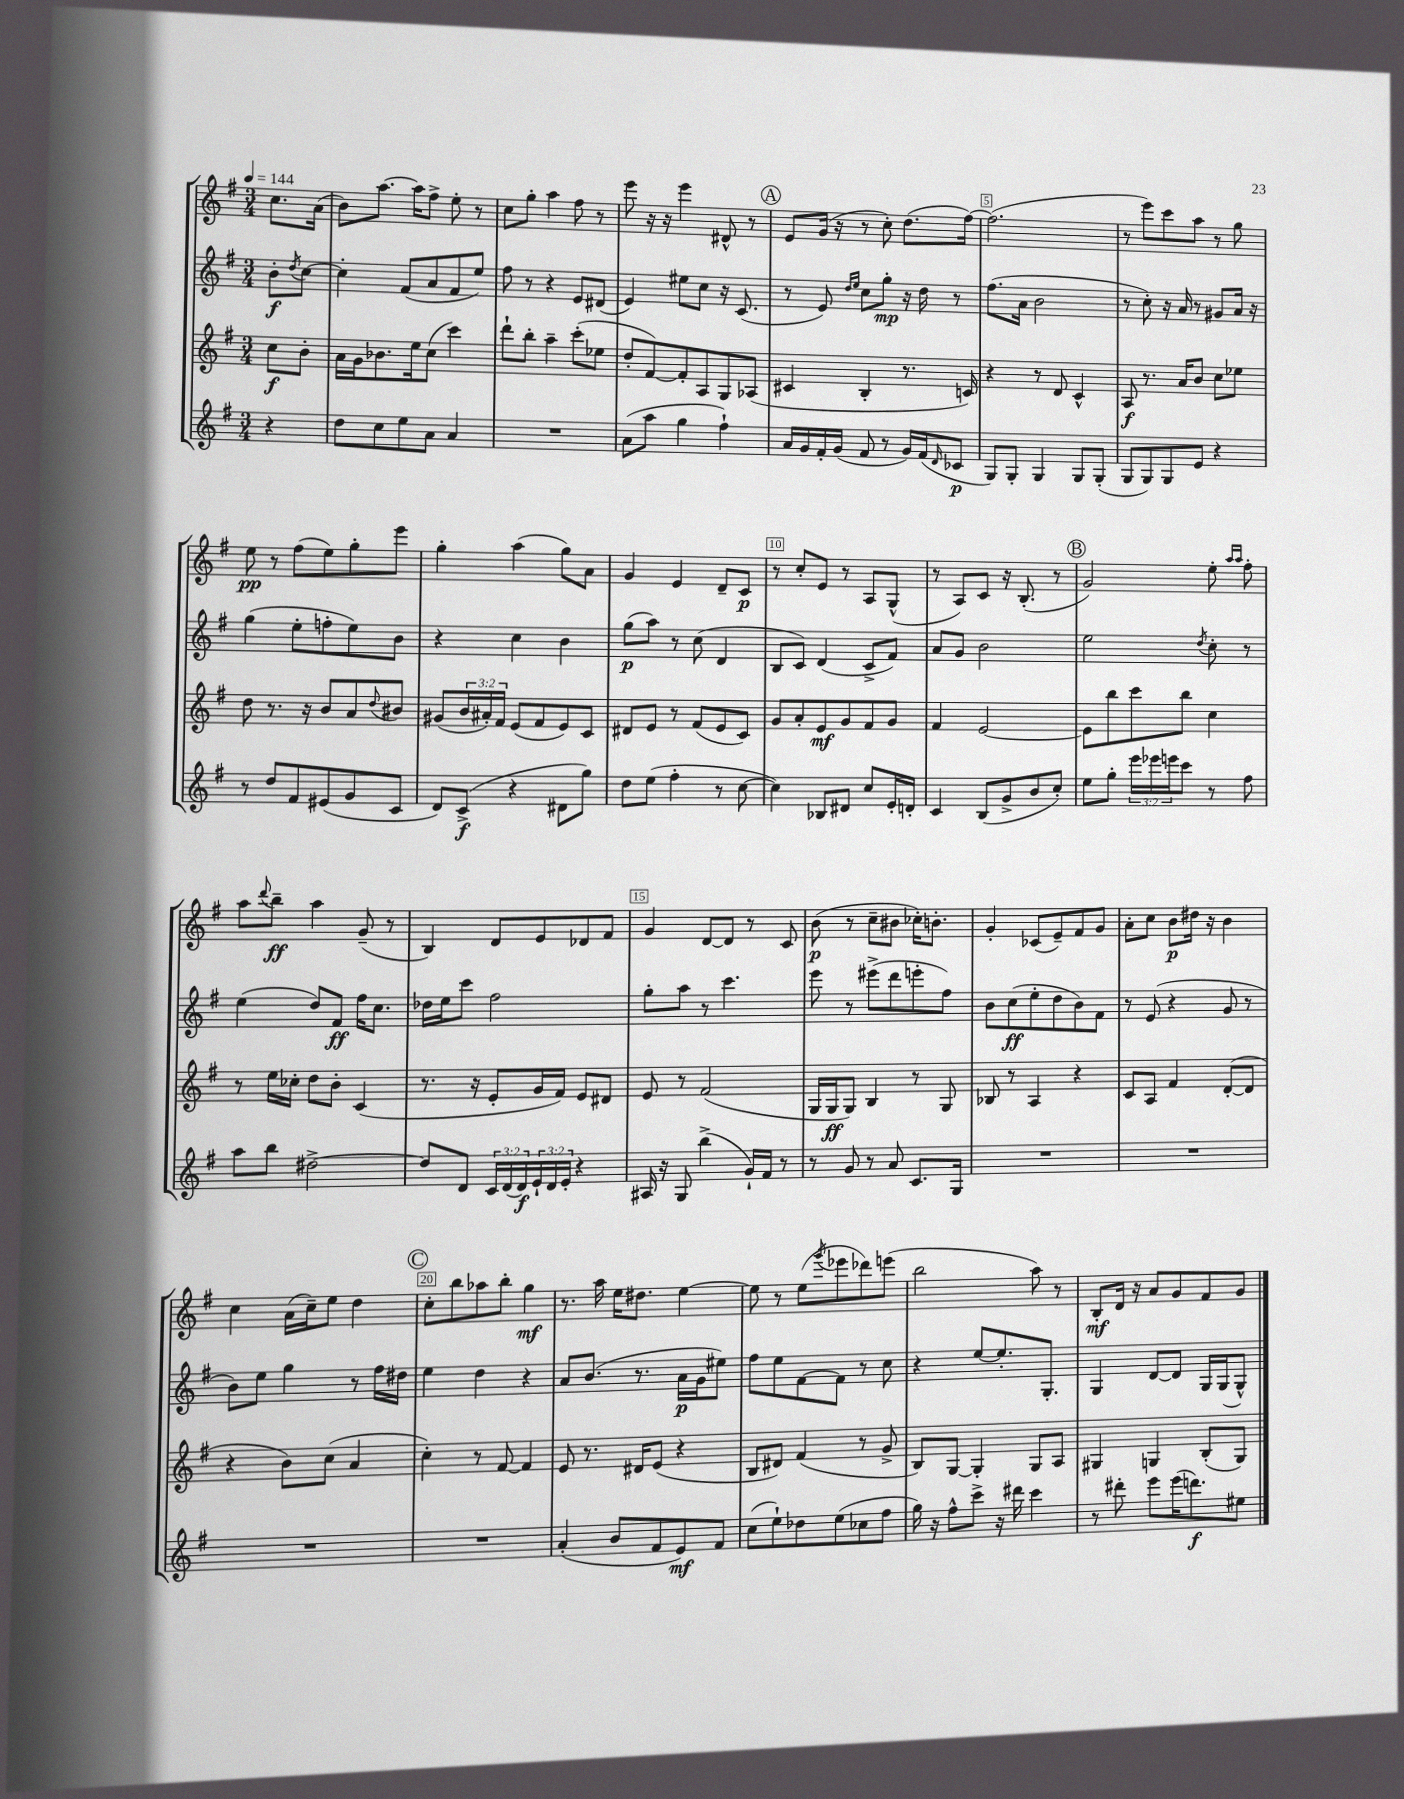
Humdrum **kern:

**kern	**kern	**kern	**kern
*staff4	*staff3	*staff2	*staff1
*clefG2	*clefG2	*clefG2	*clefG2
*k[f#]	*k[f#]	*k[f#]	*k[f#]
*M3/4	*M3/4	*M3/4	*M3/4
*MM144	*MM144	*MM144	*MM144
4r	8cc\L	8b'\L	8.cc\L
.	.	8qdd/	.
.	8b'\J	[8cc\J	.
.	.	.	(16a\Jk
=	=	=	=
8dd\L	16a\LL	4cc'\]	8b\L)
.	16g\J	.	.
8cc\	8.b-\	.	[8.aa\J
8ee\	.	(8f#/L	.
.	16ee\k	.	16aa\]LK
8a\J	(8cc\J	8a/	8ff#^\J
4a/	4ccc\)	8f#/	8ee'\
.	.	8ee/J)	8r
=	=	=	=
2.r	8ddd`\L	8ff#\	8cc\L
.	8bb'\J	8r	8gg'\J
.	4aa~\	4r	4aa\
.	(8ccc'\L	8e/L	8ff#\
.	8ee-\J	(8d#/J	8r
=	=	=	=
(8a\L	8dd'/L	4e/)	8eee\
8aa\J	[8f#/)	.	16r
.	.	.	16r
4gg\	8f#'/]	8ee#\L	4eee\
.	8A/	8cc\J	.
4ff#`\)	8G/	16r	8d#^^/
.	.	(8.c/	.
.	(8A-/J	.	8r
=	=	=	=
16a/LL	4c#/	8r	8e/L
16g/	.	.	.
16f#'/	.	8e/)	(16g/Jk
(16g/JJ	.	.	16r
.	.	16qqdd/LL	.
.	.	16qqee/JJ	.
8f#/	4B'/	8cc\L	8r
8r	.	8gg'\J	8cc'\)
16g/LL)	8.r	16r	(8.dd\L
(16f#/J	.	16dd\	.
16qqd/	.	.	.
8c-/J	.	8r	.
.	16c/)	.	[16ff#\Jk)
=	=	=	=
8G/L)	4r	(8.ff#\L	(2.ff#\]
8G'/J	.	.	.
.	.	16a\Jk	.
4G/	8r	2b\	.
.	8d/	.	.
8G/L	4c^^/	.	.
(8G'/J	.	.	.
=	=	=	=
8G/L	8A/	8r	8r
8G/)	8.r	8cc'\)	8eee\L)
8G/	.	16r	8ccc\
.	16a/LK	16a/	.
8e/J	8b/J	8r	8aa\J
4r	8cc\L	8g#/L	8r
.	8ee-\J	16a/Jk	8gg\
.	.	16r	.
=	=	=	=
8r	8dd\	(4gg\	8ee\
8dd/L	8.r	.	8r
8f#/	.	8ee'\L	(8ff#\L
.	16r	.	.
(8e#/	8b/L	8ff'\	8ee\)
8g/	8a/	8ee\)	8gg'\
.	8qqdd/	.	.
8c/J	8b#/J	8b\J	8eee\J
=	=	=	=
8d/L)	(8g#/L	4r	4gg'\
(8c^/J	24b/L	.	.
.	24a#'/)	.	.
.	24f#/JJ	.	.
4r	(8e/L	4cc\	(4aa\
.	8f#/	.	.
8d#\L	8e/)	4b\	8gg\L)
8gg\J)	8c/J	.	8a\J
=	=	=	=
8dd\L	8d#/L	(8gg\L	4g/
(8ee\J	8e/J	8aa\J)	.
4ff#'\	8r	8r	4e/
.	(8f#/L	(8cc\	.
8r	8e/	4d/	8d~/L
[8cc\	8c/J)	.	8c/J
=	=	=	=
4cc\])	8g/L	8B/L	8r
.	8a'/	8c/J)	8cc'/L
8B-/L	8e/	(4d/	8e/J
8d#/J	8g/	.	8r
8cc/L	8f#/	8c^/L	8A/L
16e'/L	8g/J	8f#/J)	(8G^^/J
16d'/JJ	.	.	.
=	=	=	=
4c/	4f#/	8a/L	8r
.	.	8g/J	8A/L)
(8B/L	[2e/	2b\	8c/J
8g^/	.	.	16r
.	.	.	(8.B'/
8b/	.	.	.
8cc'/J)	.	.	8r
=	=	=	=
8ee\L	8e\]L	2ee\	2g/)
8gg'\J	8bb\	.	.
24eee\LL	8ccc\	.	.
24eee-\	.	.	.
24eee\J	.	.	.
8ccc\J	8bb\J	.	.
.	.	8qdd/	.
8r	4cc\	8cc'\	8ee'\
.	.	.	16qqaa/LL
.	.	.	16qqaa/JJ
8ff#\	.	8r	8ff#'\
=	=	=	=
8aa\L	8r	(4ee\	8aa\L
.	.	.	8qqddd/
8bb\J	16ee\LL	.	8bb~\J
.	16cc-'\JJ	.	.
[2dd#^\	8dd\L	8dd/L)	4aa\
.	8b'\J	8f#/J	.
.	(4c/	16ff#\LK	(8g~/
.	.	8.cc\J	.
.	.	.	8r
=	=	=	=
8dd#/]L	8.r	16dd-\LL	4B/)
.	.	16ee\J	.
8d/J	.	8ccc\J	.
.	16r	.	.
24c/LL	8e'/L	2ff#\	8d/L
(24d/	.	.	.
24d/)	.	.	.
24e`/	16g/L	.	8e/
24d/	.	.	.
.	16f#/JJ)	.	.
24e'/JJ	.	.	.
4r	8e/L	.	8d-/
.	8d#/J	.	8f#/J
=	=	=	=
16A#/	8e/	8gg'\L	4g/
16r	.	.	.
8G/	8r	8aa\J	.
(4bb^\	(2f#/	8r	[8d/L
.	.	4.ccc\	8d/]J
16g`/LL)	.	.	8r
16f#/JJ	.	.	.
8r	.	.	8c/
=	=	=	=
8r	16G/LL	8eee\	(8b\
.	16G/J	.	.
8g/	8G/J)	8r	8r
8r	4B/	(8eee#^\L	8cc~\L
8a/	.	8ddd\	8b#\J
8.c/L	8r	8eee'\	16cc-'\LK)
.	.	.	8.b'\J
.	8G/	8ff#\J)	.
16G/Jk	.	.	.
=	=	=	=
2.r	8B-/	8b\L	4g'/
.	8r	(8cc\	.
.	4A/	8ee'\	(8c-/L
.	.	8dd\	8e~/)
.	4r	8b\)	8f#/
.	.	8f#\J	8g/J
=	=	=	=
2.r	8c/L	8r	8a'\L
.	8A/J	(8e/	8cc\J
.	4f#/	4r	8b\L
.	.	.	16dd#\Jk
.	.	.	16r
.	([8d'/L	8g/	4b\
.	8d/]J	8r	.
=	=	=	=
2.r	4r	8b\L)	4cc\
.	.	8ee\J	.
.	8b\L)	4gg\	(16a\LL
.	.	.	16cc~\J)
.	(8cc\J	.	8ee\J
.	4a/	8r	4dd\
.	.	16ff#\LL	.
.	.	16dd#\JJ	.
=	=	=	=
2.r	4cc'\)	4ee\	8cc'\L
.	.	.	8bb\
.	8r	4dd\	8aa-\
.	[8f#/	.	8bb'\J
.	4f#/]	4r	4gg\
=	=	=	=
(4a'/	8e/	8a/L	8.r
.	8.r	(8.b/J	.
.	.	.	16aa\
8b/L	.	.	16ee\LK
.	16d#/LK	8.r	8.dd#\J
8f#/	(8e/J	.	.
8e/)	4r	16a\LL	[4ee\
.	.	16g\J	.
8f#/J	.	8ee#\J)	.
=	=	=	=
(8cc\L	8B/L	8ff#\L	8ee\]
8ee`\)	8d#/J)	8ee\	8r
8dd-\	(4f#/	[8f#\	(8ee\L
.	.	.	8qggg/
(8ee\	.	8f#\]J	8eee-\
8cc-\	8r	8r	8ddd-\)
8ff#\J	8g^/	8cc\	(8eee\J
=	=	=	=
16gg\)	8B/L)	4r	2bb\
16r	.	.	.
8ff#^^\L	[8G/J	.	.
8ccc^\J	4G'/]	[8ee/L	.
16r	.	8.ee'/]	.
16ddd#\	.	.	.
4ccc\	8G/L	.	8aa\)
.	.	8.G'/J	.
.	8A/J	.	8r
=	=	=	=
8r	4G#/	4G/	8B'/L
8ddd#'\	.	.	16d/Jk
.	.	.	16r
8eee\L	4G/	[8d/L	8a/L
(16eee\K	.	8d/]J	8g/
8.ddd\)	.	.	.
.	(8B'/L	16G/LL	8f#/
.	.	(16G/J	.
8ee#\J	8G/J)	8G^^/J)	8g/J
==	==	==	==
*-	*-	*-	*-
